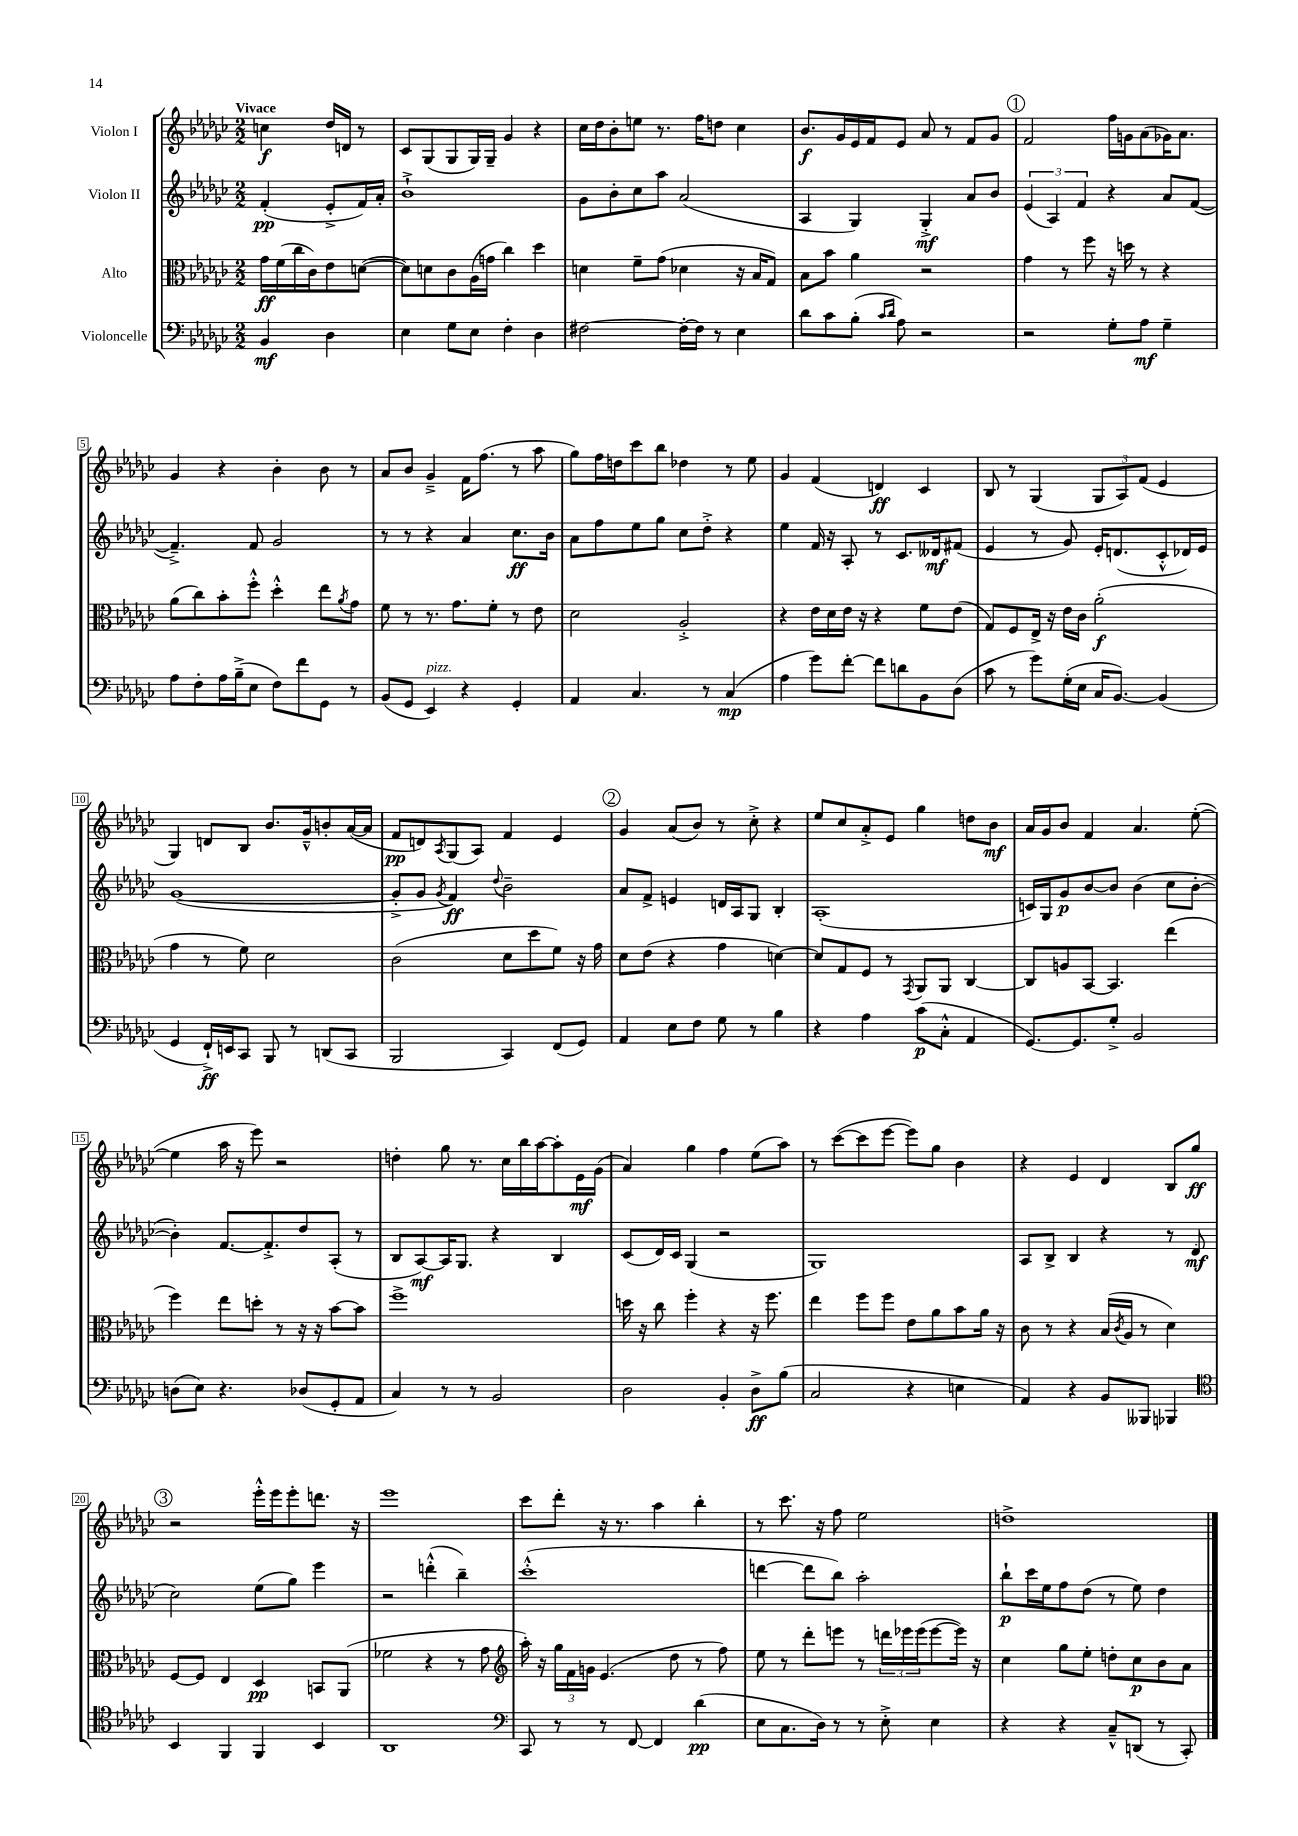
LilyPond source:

<<
\new StaffGroup <<
\new Staff = "s0" \with { instrumentName = "Violon I" } {
    \clef treble \key ges \major \numericTimeSignature \time 2/2 \partial 2 \tempo "Vivace"
    c''4\f des''16 d'16 r8 |
    ces'8 ges8( ges8 ges16) ges16-- ges'4 r4 |
    ces''16 des''16 bes'8-. e''8 r8. f''16 d''8 ces''4 |
    bes'8.\f ges'16 ees'16 f'16 ees'8 aes'8 r8 f'8 ges'8 |
    \mark \markup { \circle "1" } f'2 f''16 g'16 aes'8( ges'16) aes'8. |
    ges'4 r4 bes'4-. bes'8 r8 |
    aes'8 bes'8 ges'4---> f'16 f''8.( r8 aes''8 |
    ges''8) f''16 d''16 ces'''8 bes''8 des''4 r8 ees''8 |
    ges'4 f'4( d'4\ff) ces'4 |
    bes8 r8 ges4( \tuplet 3/2 { ges8 aes8) f'8( } ees'4 |
    ges4) d'8 bes8 bes'8. ges'16---^ b'8-. aes'16~( aes'16 |
    f'8\pp d'8) \acciaccatura { aes8 } ges8( aes8) f'4 ees'4 |
    \mark \markup { \circle "2" } ges'4 aes'8( bes'8) r8 ces''8-.-> r4 |
    ees''8 ces''8 aes'8-.-> ees'8 ges''4 d''8 bes'8\mf |
    aes'16 ges'16 bes'8 f'4 aes'4. ees''8~-.( |
    ees''4 aes''16 r16 ees'''8) r2 |
    d''4-. ges''8 r8. ces''16 bes''16 aes''16~ aes''8-. ees'16\mf ges'16( |
    aes'4) ges''4 f''4 ees''8( aes''8) |
    r8 ces'''8~( ces'''8 ees'''8~ ees'''8) ges''8 bes'4 |
    r4 ees'4 des'4 bes8 ges''8\ff |
    \mark \markup { \circle "3" } r2 ees'''16-.-^ ees'''16 ees'''8-. d'''8. r16 |
    ees'''1 |
    ces'''8 des'''8-. r16 r8. aes''4 bes''4-. |
    r8 ces'''8. r16 f''8 ees''2 |
    d''1-> \bar "|." |
}
\new Staff = "s1" \with { instrumentName = "Violon II" } {
    \clef treble \key ges \major \numericTimeSignature \time 2/2 \partial 2
    f'4-.\pp( ees'8-.-> f'16) aes'16-. |
    bes'1-!-> |
    ges'8 bes'8-. ces''8 aes''8 aes'2( |
    aes4 ges4) ges4-.->\mf aes'8 bes'8 |
    \mark \markup { \circle "1" } \tuplet 3/2 { ees'4( aes4) f'4 } r4 aes'8 f'8~( |
    f'4.--->) f'8 ges'2 |
    r8 r8 r4 aes'4 ces''8.\ff bes'16 |
    aes'8 f''8 ees''8 ges''8 ces''8 des''8-.-> r4 |
    ees''4 f'16 r16 aes8-. r8 ces'8. deses'16\mf fis'8( |
    ees'4 r8 ges'8) ees'16-. d'8.( ces'8-.-^ des'16) ees'16 |
    ges'1~( |
    ges'8-.-> ges'8 \acciaccatura { ges'8 } f'4\ff) \appoggiatura { des''8 } bes'2-- |
    \mark \markup { \circle "2" } aes'8 f'8-> e'4 d'16 aes16 ges8 bes4-. |
    aes1-.( |
    c'16) ges16 ges'8\p bes'8~ bes'8 bes'4( ces''8 bes'8~-. |
    bes'4-.) f'8.~ f'8.-.-> des''8 aes8-.( r8 |
    bes8 aes8~\mf) aes16 ges8. r4 bes4 |
    ces'8( des'16) ces'16 ges4( r2 |
    ges1) |
    aes8 bes8-> bes4 r4 r8 des'8\mf( |
    \mark \markup { \circle "3" } ces''2) ees''8( ges''8) ees'''4 |
    r2 d'''4-.-^( bes''4--) |
    ces'''1-.-^( |
    d'''4~ d'''8 bes''8) aes''2-. |
    bes''8-!\p ces'''16 ees''16 f''8 des''8( r8 ees''8) des''4 \bar "|." |
}
\new Staff = "s2" \with { instrumentName = "Alto" } {
    \clef alto \key ges \major \numericTimeSignature \time 2/2 \partial 2
    ges'16\ff f'16( ces''16 ces'16) ees'8 d'8~( |
    d'8) d'8 ces'8 aes16( g'16 ces''4) des''4 |
    d'4 f'8-- ges'8( des'4 r16 bes16 ges8) |
    bes8 bes'8 aes'4 r2 |
    \mark \markup { \circle "1" } ges'4 r8 f''8 r16 d''16 r8 r4 |
    aes'8( ces''8) bes'8-. f''8-.-^ des''4-.-^ ees''8 \acciaccatura { aes'8 } ges'8 |
    f'8 r8 r8. ges'8. f'8-. r8 ees'8 |
    des'2 aes2-.-> |
    r4 ees'16 des'16 ees'16 r16 r4 f'8 ees'8( |
    ges8) f8 ees16-> r16 ees'16 ces'16 aes'2-.\f( |
    ges'4 r8 f'8) des'2 |
    ces'2( des'8 des''8 f'8) r16 ges'16 |
    \mark \markup { \circle "2" } des'8 ees'8( r4 ges'4 d'4~) |
    d'8 ges8 f8 r8 \acciaccatura { ges,8 } aes,8 aes,8 ces4~ |
    ces8 a8 bes,8~ bes,4. ees''4( |
    f''4) ees''8 d''8-. r8 r16 r16 bes'8~ bes'8 |
    f''1-> |
    d''16 r16 ces''8 f''4-. r4 r16 f''8. |
    ees''4 f''8 f''8 ees'8 aes'8 bes'8 aes'16 r16 |
    ces'8 r8 r4 bes16( \acciaccatura { ces'8 } aes16 r8 des'4) |
    \mark \markup { \circle "3" } f8~ f8 ees4 des4\pp b,8 aes,8( |
    fes'2 r4 r8 ges'8 |
    \clef treble aes''16-.) r16 \tuplet 3/2 { ges''16 f'16 g'16 } ees'4.( des''8 r8 f''8) |
    ees''8 r8 des'''8-. e'''8 r8 \tuplet 3/2 { d'''16 ees'''16 ees'''16( } ees'''8~ ees'''16) r16 |
    ces''4 ges''8 ees''8-. d''8-. ces''8\p bes'8 aes'8 \bar "|." |
}
\new Staff = "s3" \with { instrumentName = "Violoncelle" } {
    \clef bass \key ges \major \numericTimeSignature \time 2/2 \partial 2
    bes,4\mf des4 |
    ees4 ges8 ees8 f4-. des4 |
    fis2~ fis16~-. fis16 r8 ees4 |
    des'8 ces'8 bes8-.( \grace { ces'16 des'16 } aes8) r2 |
    \mark \markup { \circle "1" } r2 ges8-. aes8\mf ges4-- |
    aes8 f8-. aes16 bes16--->( ees8 f8) f'8 ges,8 r8 |
    bes,8( ges,8 ees,4^\markup { \italic "pizz." }) r4 ges,4-. |
    aes,4 ces4. r8 ces4\mp( |
    aes4 ges'8) f'8~-. f'8 d'8 bes,8 des8( |
    ces'8 r8 ges'8) ges16-.( ees16 ces16 bes,8.~) bes,4( |
    ges,4 f,16-!->\ff) e,16 ces,8 bes,,8 r8 d,8( ces,8 |
    bes,,2 ces,4) f,8( ges,8) |
    \mark \markup { \circle "2" } aes,4 ees8 f8 ges8 r8 bes4 |
    r4 aes4 ces'8\p( ces8-.-^ aes,4 |
    ges,8.~) ges,8. ges8-.-> bes,2 |
    d8( ees8) r4. des8( ges,8-. aes,8 |
    ces4) r8 r8 bes,2 |
    des2 bes,4-. des8->\ff bes8( |
    ces2 r4 e4 |
    aes,4) r4 bes,8 beses,,8 bes,,4 |
    \mark \markup { \circle "3" } \clef tenor bes,4 f,4 f,4 bes,4 |
    aes,1 |
    \clef bass ces,8 r8 r8 f,8~ f,4 des'4\pp( |
    ees8 ces8. des16) r8 r8 ees8-.-> ees4 |
    r4 r4 ces8---^ d,8( r8 ces,8-.) \bar "|." |
}
>>
>>
\layout { \context { \Score \override BarNumber.stencil = #(make-stencil-boxer 0.1 0.3 ly:text-interface::print) } }
